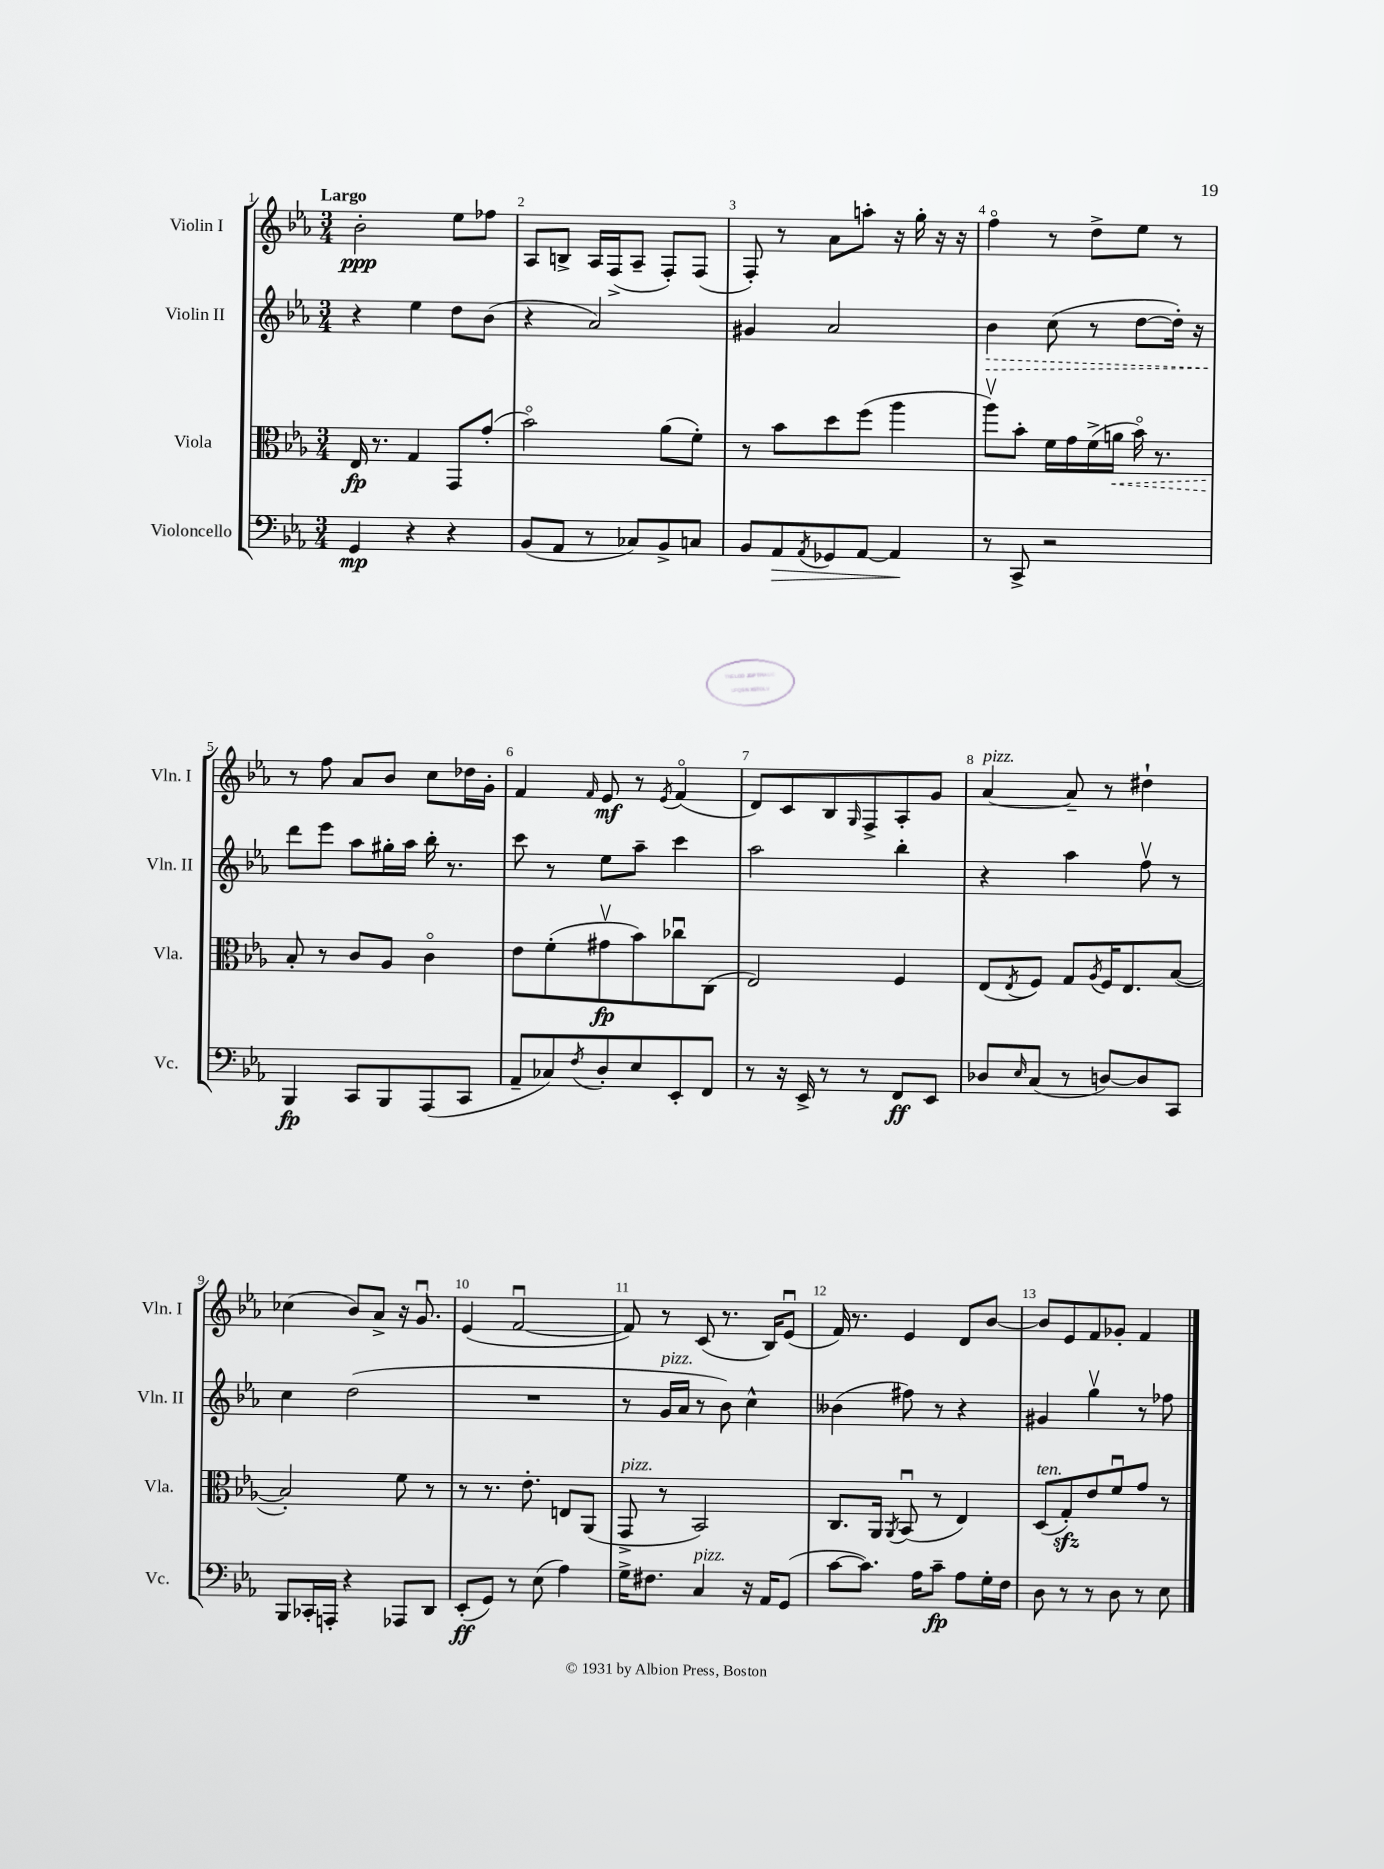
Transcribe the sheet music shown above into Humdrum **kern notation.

**kern	**dynam	**kern	**dynam	**kern	**dynam	**kern	**dynam
*part4	*part4	*part3	*part3	*part2	*part2	*part1	*part1
*staff4	*staff4	*staff3	*staff3	*staff2	*staff2	*staff1	*staff1
*I"Violoncello	*	*I"Viola	*	*I"Violin II	*	*I"Violin I	*
*I'Vc.	*	*I'Vla.	*	*I'Vln. II	*	*I'Vln. I	*
*clefF4	*	*clefC3	*	*clefG2	*	*clefG2	*
*k[b-e-a-]	*	*k[b-e-a-]	*	*k[b-e-a-]	*	*k[b-e-a-]	*
*M3/4	*	*M3/4	*	*M3/4	*	*M3/4	*
=1	=1	=1	=1	=1	=1	=1	=1
!	!	!	!	!	!	!LO:TX:a:B:t=Largo	!
4GG/	mp	16E-/	fp	4r	.	2b-'\	ppp
.	.	8.r	.	.	.	.	.
4r	.	4G/	.	4ee-\	.	.	.
4r	.	8GG/L	.	8dd\L	.	8ee-\L	.
.	.	(8g'/J	.	(8b-\J	.	8ff-X\J	.
=2	=2	=2	=2	=2	=2	=2	=2
(8BB-/L	.	2b-\)	.	4r	.	8A-/L	.
8AA-/J	.	.	.	.	.	8Bn^/J	.
8r	.	.	.	2a-/)	.	16A-/LL	.
.	.	.	.	.	.	(16F^/J	.
8C-X/L)	.	.	.	.	.	8A-~/J	.
8BB-^/	.	(8a-\L	.	.	.	8F'/L)	.
8Cn/J	.	8f'\J)	.	.	.	(8F/J	.
=3	=3	=3	=3	=3	=3	=3	=3
8BB-/L	.	8r	.	4g#X/	.	8F'/)	.
!	!LO:HP:b	!	!	!	!	!	!
8AA-/	>	8b-\L	.	.	.	8r	.
8qAA-/	.	.	.	.	.	.	.
8GG-X/	.	8dd\	.	2a-/	.	8a-\L	.
[8AA-/J	.	(8ff\J	.	.	.	8aan'\J	.
4AA-/]	.	4aa-\	.	.	.	16r	.
.	.	.	.	.	.	16gg'\	.
.	.	.	.	.	.	16r	.
.	.	.	.	.	.	16r	.
.	]	.	.	.	.	.	.
=4	=4	=4	=4	=4	=4	=4	=4
!	!	!	!	!	!LO:HP:b	!	!
8r	.	8aa-v\L)	.	4b-\	>	4ff\	.
8CC^/	.	8b-'\J	.	.	.	.	.
2r	.	16f\LL	.	(8cc\	.	8r	.
.	.	16g\	.	.	.	.	.
.	.	(16f^\	.	8r	.	8dd^\L	.
!	!	!	!LO:HP:b	!	!	!	!
.	.	16an\JJ	<	.	.	.	.
.	.	16b-\)	.	[8dd\L	.	8ee-\J	.
.	.	8.r	.	.	.	.	.
.	.	.	.	16dd'\Jk])	.	8r	.
.	.	.	.	16r	.	.	.
!!LO:LB:g=z
=5	=5	=5	=5	=5	=5	=5	=5
4BBB-/	fp	8B-'/	.	8ddd\L	.	8r	.
.	.	8r	[	8eee-\J	]	8ff\	.
8CC/L	.	8c/L	.	8aa-\L	.	8a-/L	.
8BBB-/	.	8A-/J	.	16gg#X'\L	.	8b-/J	.
.	.	.	.	16aa-\JJ	.	.	.
(8AAA-/	.	4c\	.	16bb-'\	.	8cc\L	.
.	.	.	.	8.r	.	.	.
8CC/J	.	.	.	.	.	16dd-X\L	.
.	.	.	.	.	.	16g'\JJ	.
=6	=6	=6	=6	=6	=6	=6	=6
8AA-~/L	.	8e-\L	.	8ccc\	.	4f/	.
8C-X/)	.	(8f'\	.	8r	.	.	.
8qF/	.	.	.	.	.	16qqf/	.
8D'/	.	8g#Xv\	fp	8ee-\L	.	8e-/	mf
8E-/	.	8b-\)	.	8aa-~\J	.	8r	.
.	.	.	.	.	.	8qe-/	.
8EE-'/	.	8cc-Xu\	.	4ccc\	.	(4f/	.
8FF/J	.	(8C\J	.	.	.	.	.
=7	=7	=7	=7	=7	=7	=7	=7
8r	.	2E-/)	.	2aa-\	.	8d/L)	.
16r	.	.	.	.	.	8c/	.
16EE-^/	.	.	.	.	.	.	.
8r	.	.	.	.	.	8B-/	.
.	.	.	.	.	.	16qqG/	.
8r	.	.	.	.	.	8F^/	.
8FF/L	ff	4F/	.	4bb-'\	.	8A-'/	.
8EE-/J	.	.	.	.	.	8g/J	.
=8	=8	=8	=8	=8	=8	=8	=8
!	!	!	!	!	!	!LO:TX:a:i:t=pizz.	!
8D-X/L	.	(8E-/L	.	4r	.	[4a-/	.
16qqE-/	.	8qE-/	.	.	.	.	.
(8C/J	.	8F/J)	.	.	.	.	.
8r	.	8G/L	.	4aa-\	.	8a-~/]	.
.	.	8qA-/	.	.	.	.	.
[8Dn/L)	.	16F/K	.	.	.	8r	.
.	.	8.E-/	.	.	.	.	.
8D/]	.	.	.	8ffv\	.	4dd#X`\	.
8CC/J	.	([8B-/J	.	8r	.	.	.
!!LO:LB:g=z
=9	=9	=9	=9	=9	=9	=9	=9
8BBB-/L	.	2B-'/])	.	4cc\	.	(4cc-X\	.
16CC-X'/L	.	.	.	.	.	.	.
16AAAn'/JJ	.	.	.	.	.	.	.
4r	.	.	.	(2dd\	.	8b-/L)	.
.	.	.	.	.	.	8a-^/J	.
8AAA-X/L	.	8f\	.	.	.	16r	.
.	.	.	.	.	.	8.gu/	.
8DD/J	.	8r	.	.	.	.	.
=10	=10	=10	=10	=10	=10	=10	=10
(8EE-'/L	ff	8r	.	2.r	.	(4e-/	.
8GG/J)	.	8.r	.	.	.	.	.
8r	.	.	.	.	.	[2fu/	.
.	.	8.e-'\	.	.	.	.	.
(8E-\	.	.	.	.	.	.	.
4A-\)	.	8En/L	.	.	.	.	.
.	.	(8AA-/J	.	.	.	.	.
=11	=11	=11	=11	=11	=11	=11	=11
!	!	!LO:TX:a:i:t=pizz.	!	!	!	!	!
16G^\KL	.	8GG^/	.	8r	.	8f/])	.
8.F#X\J	.	.	.	.	.	.	.
!	!	!	!	!LO:TX:a:i:t=pizz.	!	!	!
.	.	8r	.	16g/LL	.	8r	.
.	.	.	.	16a-/JJ	.	.	.
!LO:TX:a:i:t=pizz.	!	!	!	!	!	!	!
4C/	.	2BB-/)	.	8r	.	(8c/	.
.	.	.	.	8b-\)	.	8.r	.
16r	.	.	.	4cc^^\	.	.	.
16AA-/KL	.	.	.	.	.	16B-/KL)	.
(8GG/J	.	.	.	.	.	(8e-u/J	.
=12	=12	=12	=12	=12	=12	=12	=12
[8c\L	.	8.C/L	.	(4b--X\	.	16f/)	.
.	.	.	.	.	.	8.r	.
8.c\J])	.	.	.	.	.	.	.
.	.	16AA-/Jk	.	.	.	.	.
.	.	8qAA-/	.	.	.	.	.
.	.	(8BB-u/	.	8ff#X\)	.	4e-/	.
16A-\KL	.	.	.	.	.	.	.
8c~\J	fp	8r	.	8r	.	.	.
8A-\L	.	4E-/)	.	4r	.	8d/L	.
16G'\L	.	.	.	.	.	[8b-/J	.
16F\JJ	.	.	.	.	.	.	.
=13	=13	=13	=13	=13	=13	=13	=13
!	!	!LO:TX:a:i:t=ten.	!	!	!	!	!
8D\	.	(8D/L	.	4g#X/	.	8b-/L]	.
8r	.	8Gzz'/)	.	.	.	8e-/	.
8r	.	8e-/	.	4ggv\	.	8f/	.
8D\	.	8fu/	.	.	.	8g-X'/J	.
8r	.	8g/J	.	8r	.	4f/	.
8E-\	.	8r	.	8ff-X\	.	.	.
==	==	==	==	==	==	==	==
*-	*-	*-	*-	*-	*-	*-	*-
